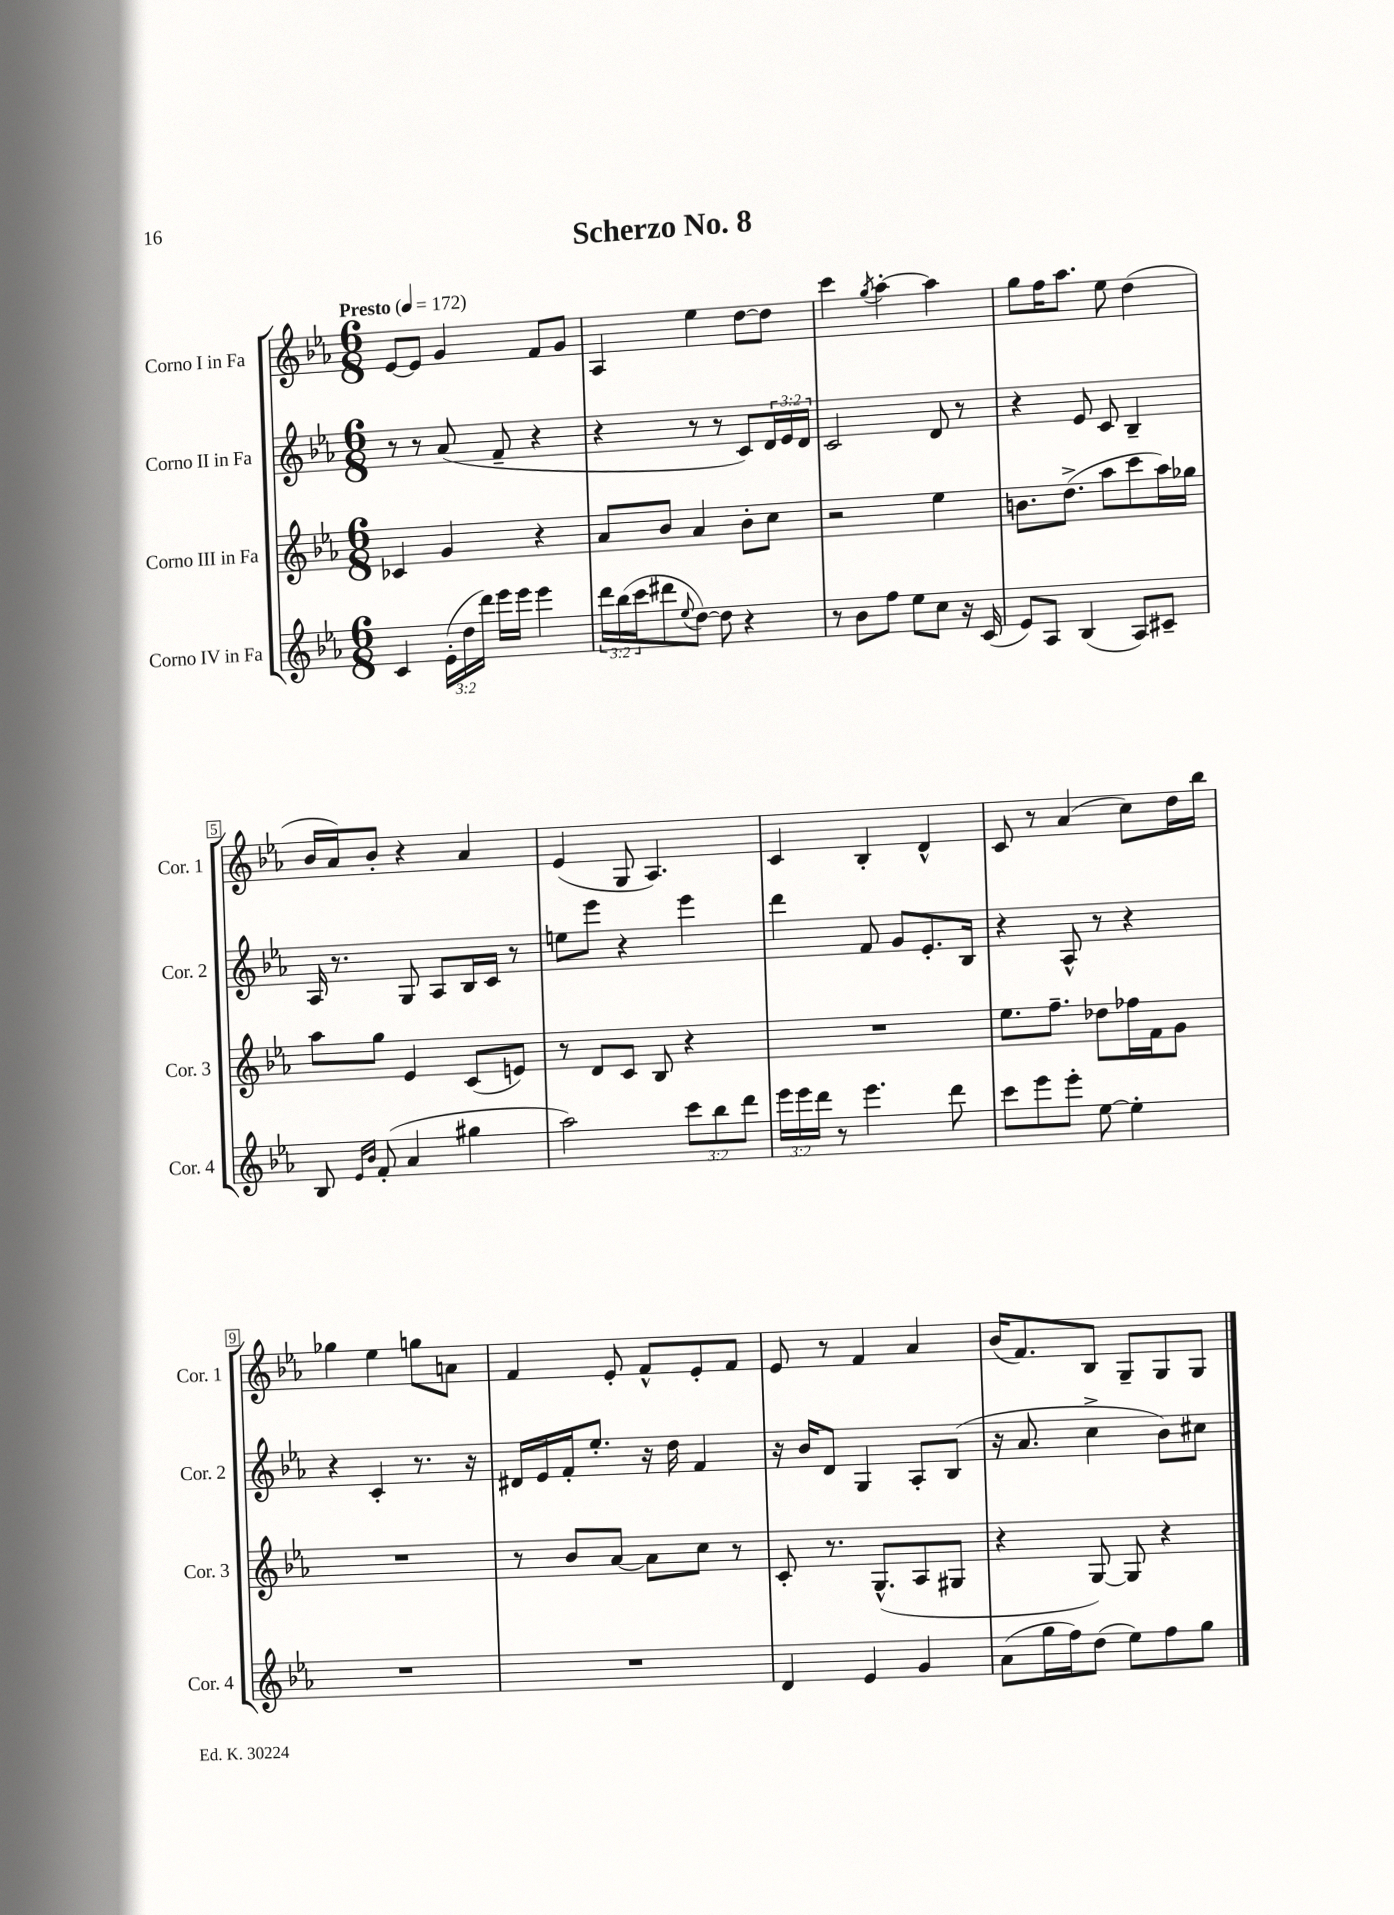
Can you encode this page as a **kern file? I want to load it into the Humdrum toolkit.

**kern	**kern	**kern	**kern
*part4	*part3	*part2	*part1
*staff4	*staff3	*staff2	*staff1
*I"Corno IV in Fa	*I"Corno III in Fa	*I"Corno II in Fa	*I"Corno I in Fa
*I'Cor. 4	*I'Cor. 3	*I'Cor. 2	*I'Cor. 1
*clefG2	*clefG2	*clefG2	*clefG2
*k[b-e-a-]	*k[b-e-a-]	*k[b-e-a-]	*k[b-e-a-]
*M6/8	*M6/8	*M6/8	*M6/8
*MM172	*MM172	*MM172	*MM172
=1	=1	=1	=1
!	!	!	!LO:TX:a:B:t=Presto
4c/	4c-X/	8r	[8e-/L
.	.	8r	8e-/J]
(24e-'\LL	4g/	(8a-/	4g/
24dd\	.	.	.
24ddd\JJ)	.	.	.
16eee-\LL	.	8f~/	.
16eee-\JJ	.	.	.
4eee-\	4r	4r	8f/L
.	.	.	8g/J
=2	=2	=2	=2
24ddd\LL	8a-/L	4r	4A-/
(24bb-\	.	.	.
24ccc\J	.	.	.
8ddd#X\	8b-/J	.	.
8qqee-/	.	.	.
[8dd\J)	4a-/	8r	4ee-\
8dd\]	.	8r	.
4r	8b-'\L	8c/L)	[8dd\L
.	8cc\J	24d/L	8dd\J]
.	.	24e-/	.
.	.	24d/JJ	.
=3	=3	=3	=3
8r	2r	2c/	4ccc\
8b-\L	.	.	.
.	.	.	8qgg/
8ff\J	.	.	[4aa-'\
8ee-\L	.	.	.
8cc\J	4ee-\	8d/	4aa-\]
16r	.	8r	.
(16c/	.	.	.
=4	=4	=4	=4
8e-/L)	8.bn\L	4r	8gg\L
8A-/J	.	.	16ff\K
.	(8.dd^\J	.	8.aa-\J
(4B-/	.	8e-/	.
.	8aa-\L	8c/	8ee-\
8A-/L)	8ccc\	4B-~/	(4dd\
8c#X~/J	16aa-\L)	.	.
.	16gg-X\JJ	.	.
!!LO:LB:g=z
=5	=5	=5	=5
8B-/	8aa-\L	16A-/	16b-/LL
.	.	8.r	16a-/J)
16qqe-/LL	.	.	.
16qqb-/JJ	.	.	.
(8f'/	8gg\J	.	8b-'/J
4a-/	4e-/	8G/	4r
.	.	8A-/L	.
4gg#X\	(8c/L	16B-/L	4a-/
.	.	16c/JJ	.
.	8en/J)	8r	.
=6	=6	=6	=6
2aa-\)	8r	8een\L	(4e-/
.	8d/L	8eee-\J	.
.	8c/J	4r	8G/
.	8B-/	.	4.A-/)
12ccc\L	4r	4eee-\	.
12bb-\	.	.	.
12ddd\J	.	.	.
=7	=7	=7	=7
24eee-\LL	2.r	4ddd\	4c/
24eee-\	.	.	.
24ddd\JJ	.	.	.
8r	.	.	.
4.eee-\	.	8f/	4B-'/
.	.	8g/L	.
.	.	8.e-'/	4d^^/
8ddd\	.	.	.
.	.	16B-/Jk	.
=8	=8	=8	=8
8ccc\L	8.ee-\L	4r	8c/
8eee-\	.	.	8r
.	8.ff~\J	.	.
8eee-'\J	.	8A-^^/	(4a-/
[8ee-\	8dd-X\L	8r	.
4ee-'\]	16ff-X\L	4r	8cc\L)
.	16f\J	.	.
.	8g\J	.	16dd\L
.	.	.	16bb-\JJ
!!LO:LB:g=z
=9	=9	=9	=9
2.r	2.r	4r	4gg-X\
.	.	4c'/	4ee-\
.	.	8.r	8ggn\L
.	.	.	8an\J
.	.	16r	.
=10	=10	=10	=10
2.r	8r	16d#X/LL	4f/
.	.	16e-/	.
.	8b-/L	16f'/J	.
.	.	8.ee-'/J	.
.	[8a-/J	.	8e-'/
.	8a-\L]	16r	8f^^/L
.	.	16dd\	.
.	8cc\J	4f/	8e-'/
.	8r	.	8f/J
=11	=11	=11	=11
4d/	8c'/	16r	8e-/
.	.	16b-/KL	.
.	8.r	8d/J	8r
4e-/	.	4G/	4f/
.	(8.G^^/L	.	.
4g/	8A-/	8A-'/L	4a-/
.	8G#X/J	(8B-/J	.
=12	=12	=12	=12
(8a-\L	4r	16r	(16b-/KL
.	.	8.a-/	8.f/)
16gg\L	.	.	.
16ff\J)	.	.	.
(8dd\J	[8G/)	4cc^\	8B-/J
8ee-\L)	8G/]	.	8G~/L
8ff\	4r	8b-\L)	8G/
8gg\J	.	8cc#X\J	8G/J
==	==	==	==
*-	*-	*-	*-
